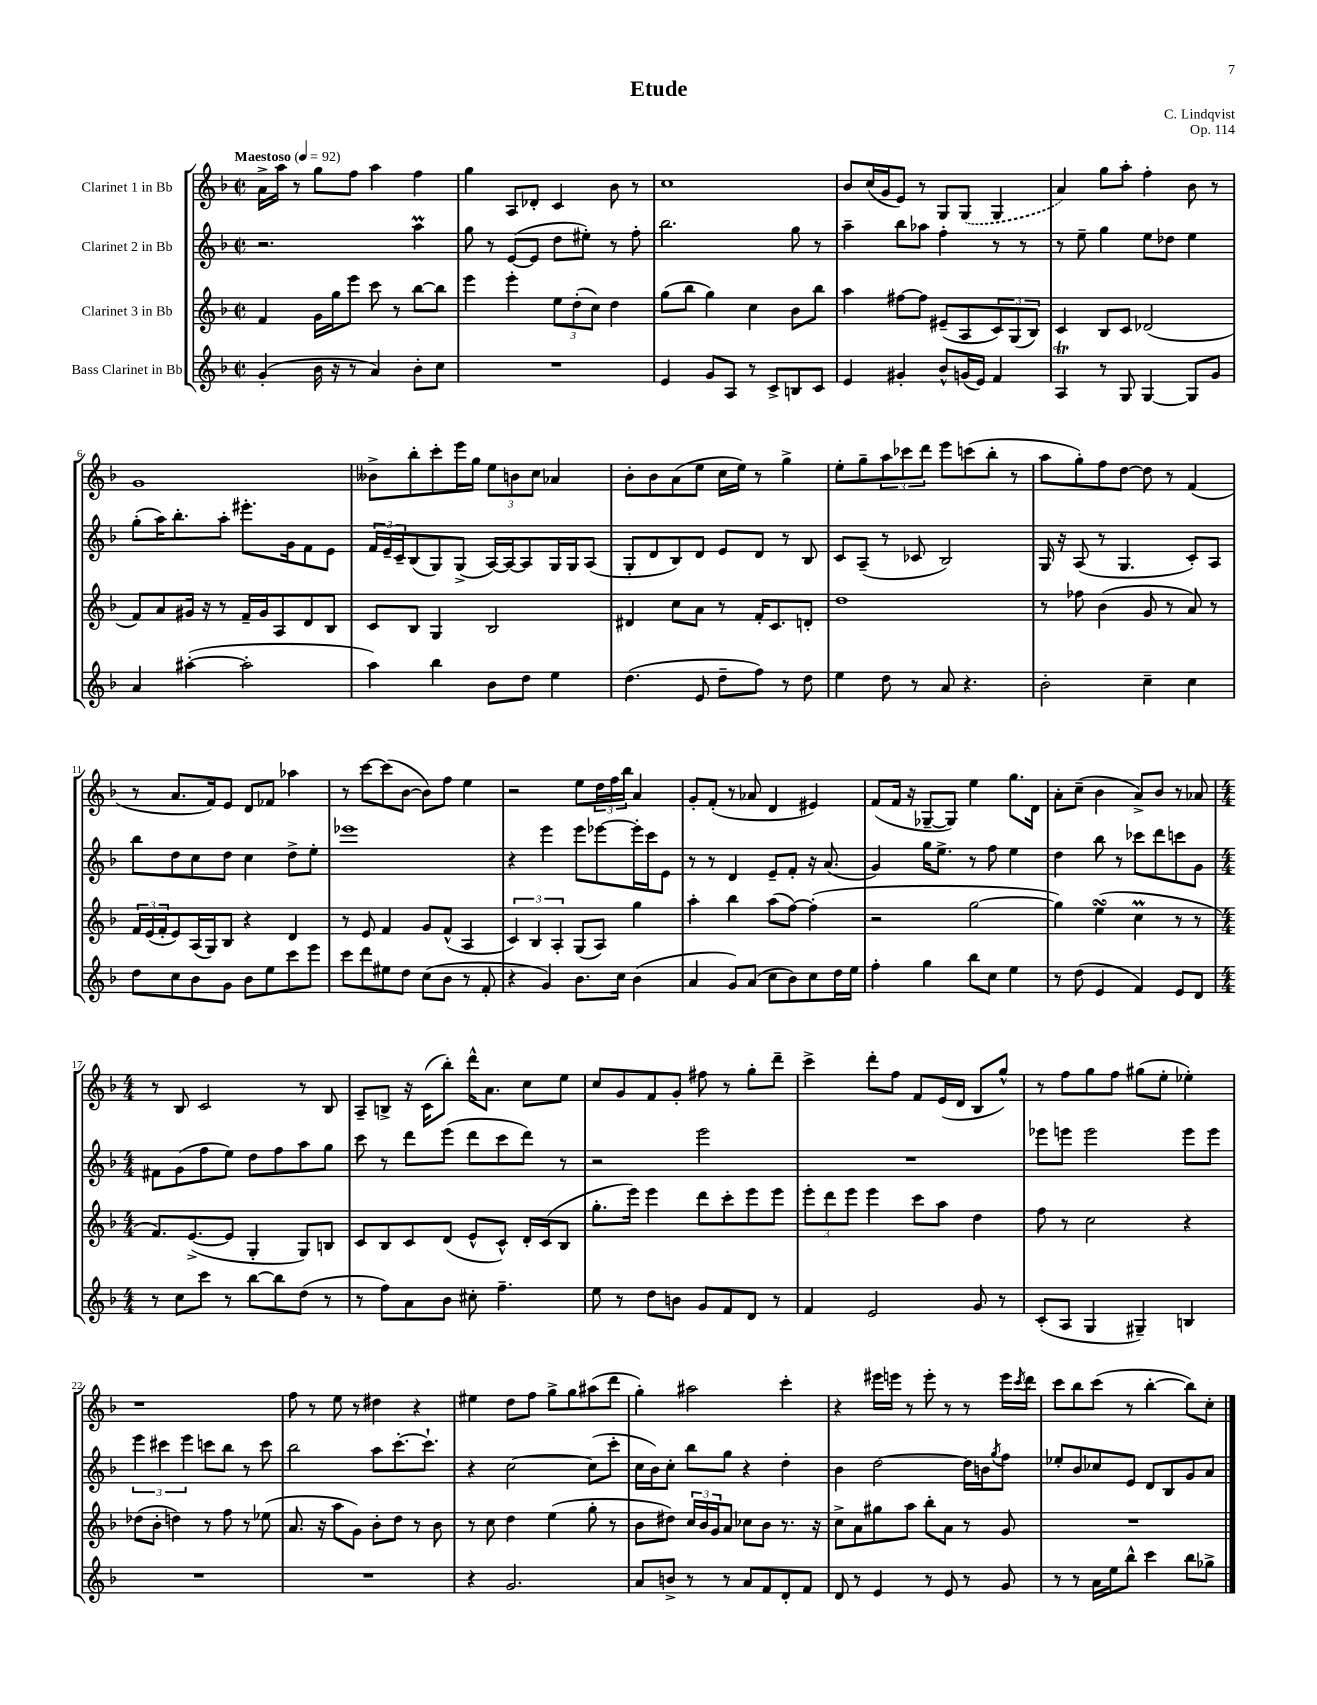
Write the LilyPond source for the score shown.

\header { title = "Etude" composer = "C. Lindqvist" opus = "Op. 114" }
<<
\new StaffGroup <<
\new Staff = "s0" \with { instrumentName = "Clarinet 1 in Bb" } {
    \clef treble \key f \major \defaultTimeSignature \time 2/2 \tempo "Maestoso" 4 = 92
    a'16-> a''16 r8 g''8 f''8 a''4 f''4 |
    g''4 a8 des'8-. c'4 bes'8 r8 |
    c''1 |
    bes'8 c''16( g'16 e'8) r8 g8 \once \slurDashed g8( g4 |
    a'4) g''8 a''8-. f''4-. bes'8 r8 |
    g'1 |
    beses'8-> bes''8-. c'''8-. e'''16 g''16 \tuplet 3/2 { e''8 b'8 c''8 } aes'4 |
    bes'8-. bes'8 a'8( e''8 c''16 e''16) r8 g''4-> |
    e''8-. g''8-- \tuplet 3/2 { a''8 ces'''8 d'''8 } e'''8 c'''8( bes''8-. r8 |
    a''8 g''8-.) f''8 d''8~ d''8 r8 f'4( |
    r8 a'8. f'16) e'8 d'8 fes'8 aes''4 |
    r8 c'''8~ c'''8( bes'8~ bes'8) f''8 e''4 |
    r2 e''8 \tuplet 3/2 { d''16 f''16 bes''16 } a'4 |
    g'8-. f'8-.( r8 aes'8 d'4 eis'4) |
    f'8( f'16 r16 ges8~-- ges8) e''4 g''8. d'16 |
    a'8-. c''8--( bes'4 a'8->) bes'8 r8 aes'8 |
    \numericTimeSignature \time 4/4 r8 bes8 c'2 r8 bes8 |
    a8-- b8-> r16 c'16( bes''8-.) d'''16-^ a'8. c''8 e''8 |
    c''8 g'8 f'8 g'8-. fis''8 r8 g''8-. d'''8-- |
    c'''4-> d'''8-. f''8 f'8 e'16( d'16 bes8 g''8-^) |
    r8 f''8 g''8 f''8 gis''8( e''8-. ees''4-.) |
    r1 |
    f''8 r8 e''8 r8 dis''4 r4 |
    eis''4 d''8 f''8 g''8-> g''8 ais''8( d'''8 |
    g''4-.) ais''2 c'''4-. |
    r4 eis'''16 e'''16 r8 e'''8-. r8 r8 e'''16 \acciaccatura { c'''8 } d'''16 |
    c'''8 bes''8 c'''8( r8 bes''4~-. bes''8) c''8-. \bar "|." |
}
\new Staff = "s1" \with { instrumentName = "Clarinet 2 in Bb" } {
    \clef treble \key f \major \defaultTimeSignature \time 2/2
    r2. a''4\prall |
    g''8 r8 e'8~( e'8 d''8 eis''8-.) r8 f''8-. |
    bes''2. g''8 r8 |
    a''4-- bes''8 aes''8 f''4-. r8 r8 |
    r8 e''8-- g''4 e''8 des''8 e''4 |
    g''8-.( a''16) bes''8.-. a''8-. eis'''8.-. g'16 f'8 e'8 |
    \tuplet 3/2 { f'16 e'16-- c'16-- } bes8( g8) g8->( a16~) a16~ a8 g16 g16 a8( |
    g8-. d'8 bes8) d'8 e'8 d'8 r8 bes8 |
    c'8 a8--( r8 ces'8 bes2) |
    g16 r16 a8( r8 g4. c'8-.) a8 |
    bes''8 d''8 c''8 d''8 c''4 d''8-> e''8-. |
    ees'''1 |
    r4 e'''4 e'''8 ees'''8~ ees'''16-. c'''16 e'8 |
    r8 r8 d'4 e'8-- f'8-. r16 a'8.( |
    g'4) g''16 e''8.-> r8 f''8 e''4 |
    d''4 bes''8 r8 ces'''8 d'''8 c'''8 g'8 |
    \numericTimeSignature \time 4/4 fis'8 g'8( f''8 e''8) d''8 f''8 a''8 g''8 |
    c'''8 r8 d'''8 e'''8( d'''8 c'''8 d'''8) r8 |
    r2 e'''2 |
    R1 |
    ees'''8 e'''8 e'''2 e'''8 e'''8 |
    \tuplet 3/2 { e'''4 cis'''4 e'''4 } c'''8 bes''8 r8 c'''8 |
    bes''2 a''8 c'''8.~-. c'''8.-! |
    r4 c''2~ c''8( c'''8-. |
    c''16 bes'16) c''8-. bes''8 g''8 r4 d''4-. |
    bes'4 d''2~ d''16 b'16 \acciaccatura { g''8 } f''8 |
    ees''8-. bes'8 ces''8 e'8 d'8 bes8 g'8 a'8 \bar "|." |
}
\new Staff = "s2" \with { instrumentName = "Clarinet 3 in Bb" } {
    \clef treble \key f \major \defaultTimeSignature \time 2/2
    f'4 g'16 g''16 e'''8 c'''8 r8 bes''8~ bes''8 |
    e'''4 e'''4-. \tuplet 3/2 { e''8 d''8-.( c''8) } d''4 |
    g''8( bes''8 g''4) c''4 bes'8 bes''8 |
    a''4 fis''8~ fis''8 eis'8--( a8 \tuplet 3/2 { c'8) g8( bes8) } |
    c'4 bes8 c'8 des'2( |
    f'8) a'8 gis'16 r16 r8 f'16-- gis'16 a8 d'8 bes8 |
    c'8 bes8 g4 bes2 |
    dis'4 c''8 a'8 r8 f'16-. c'8. d'8-. |
    d''1 |
    r8 fes''8 bes'4( g'8 r8 a'8) r8 |
    \tuplet 3/2 { f'16 e'16( f'16-. } e'8) a16( g16) bes8 r4 d'4 |
    r8 e'8 f'4 g'8 f'8-^( a4 |
    \tuplet 3/2 { c'4) bes4 a4-. } g8( a8) g''4 |
    a''4-. bes''4 a''8( f''8~) f''4-.( |
    r2 g''2~ |
    g''4) e''4\turn( c''4\prall r8 r8 |
    \numericTimeSignature \time 4/4 f'8.) e'8.~->( e'8 g4-. g8) b8 |
    c'8 bes8 c'8 d'8( e'8-^ c'8-^) d'16-. c'16( bes8 |
    g''8.-. e'''16) e'''4 d'''8 c'''8-. e'''8 e'''8 |
    \tuplet 3/2 { e'''8-. d'''8 e'''8 } e'''4 c'''8 a''8 d''4 |
    f''8 r8 c''2 r4 |
    des''8( bes'8-. d''4) r8 f''8 r8 ees''8( |
    a'8. r16 a''8 g'8) bes'8-. d''8 r8 bes'8 |
    r8 c''8 d''4 e''4( g''8-. r8 |
    bes'8 dis''8) \tuplet 3/2 { c''16 bes'16 g'16 } a'8 ces''8 bes'8 r8. r16 |
    c''8-> a'8 gis''8 a''8 bes''8-. a'8 r8 g'8 |
    R1 \bar "|." |
}
\new Staff = "s3" \with { instrumentName = "Bass Clarinet in Bb" } {
    \clef treble \key f \major \defaultTimeSignature \time 2/2
    g'4-.( bes'16 r16 r8 a'4) bes'8-. c''8 |
    R1 |
    e'4 g'8 a8 r8 c'8-> b8 c'8 |
    e'4 gis'4-. bes'8-^ g'16( e'16) f'4 |
    a4\trill r8 g8 g4~ g8 g'8 |
    a'4 ais''4~-.( ais''2-. |
    a''4) bes''4 bes'8 d''8 e''4 |
    d''4.( e'8 d''8-- f''8) r8 d''8 |
    e''4 d''8 r8 a'8 r4. |
    bes'2-. c''4-- c''4 |
    d''8 c''8 bes'8 g'8 bes'8 e''8 c'''8 e'''8 |
    c'''8 d'''8 eis''8 d''8 c''8( bes'8 r8 f'8-. |
    r4 g'4) bes'8. c''16 bes'4( |
    a'4 g'8) a'8( c''8 bes'8) c''8 d''16 e''16 |
    f''4-. g''4 bes''8 c''8 e''4 |
    r8 d''8( e'4 f'4) e'8 d'8 |
    \numericTimeSignature \time 4/4 r8 c''8 c'''8 r8 bes''8~ bes''8 d''8( r8 |
    r8 f''8) a'8 bes'8 cis''8-. f''4.-- |
    e''8 r8 d''8 b'8 g'8 f'8 d'8 r8 |
    f'4 e'2 g'8 r8 |
    c'8-.( a8 g4 gis4--) b4 |
    R1 |
    R1 |
    r4 g'2. |
    a'8 b'8-> r8 r8 a'8 f'8 d'8-. f'8 |
    d'8 r8 e'4 r8 e'8 r8 g'8 |
    r8 r8 a'16 e''16 bes''8-^ c'''4 bes''8 ges''8-> \bar "|." |
}
>>
>>
